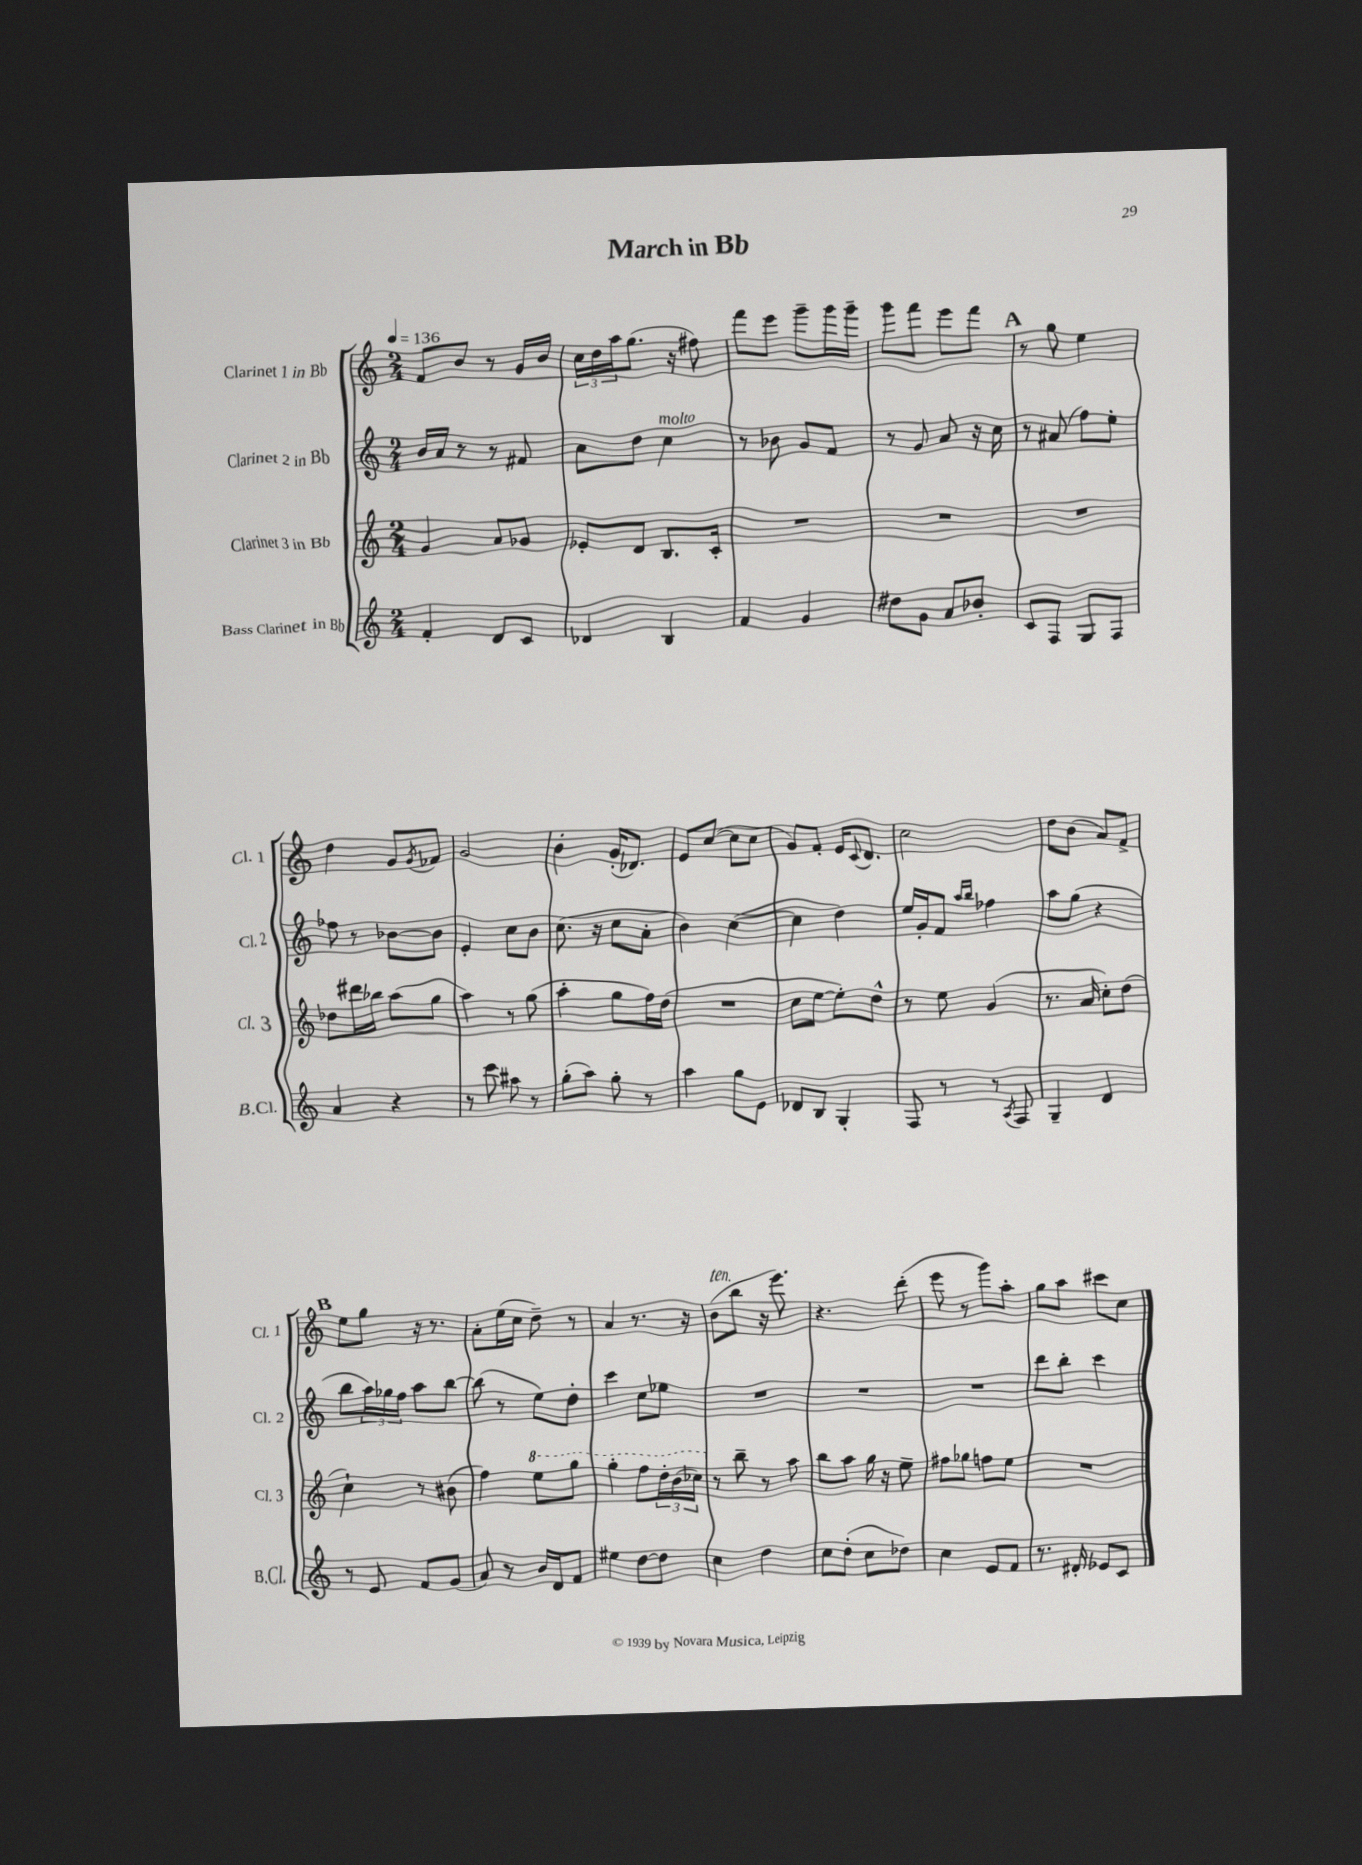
\header { title = "March in Bb" }
<<
\new StaffGroup <<
\new Staff = "s0" \with { instrumentName = "Clarinet 1 in Bb" shortInstrumentName = "Cl. 1" } {
    \clef treble \key c \major \numericTimeSignature \time 2/4 \tempo 4 = 136
    f'8 b'8 r8 g'16 b'16 |
    \tuplet 3/2 { c''16 d''16 a''16 } g''8.( r16 fis''8) |
    f'''8 e'''8 g'''8-- g'''16 g'''16-- |
    g'''8 f'''8 e'''8 f'''8 |
    \mark \markup { \bold "A" } r8 g''8 e''4 |
    d''4 g'8 \acciaccatura { g'8 } fes'8 |
    g'2 |
    b'4-. g'16-.( des'8.) |
    e'8 c''8~( c''8 c''8 |
    g'8) f'8-. e'16 \appoggiatura { c'8 } d'8. |
    c''2 |
    d''8 b'8( a'8) f'8-> |
    \mark \markup { \bold "B" } e''8 g''8 r16 r8. |
    a'8-. e''16( c''16 d''8--) r8 |
    a'4 r8. r16 |
    b'8^\markup { \italic "ten." }( b''8 r16 e'''8.) |
    r4. d'''8-.( |
    e'''8 r8 g'''8) a''8-. |
    g''8 a''8 cis'''8 c''8 \bar "|." |
}
\new Staff = "s1" \with { instrumentName = "Clarinet 2 in Bb" shortInstrumentName = "Cl. 2" } {
    \clef treble \key c \major \numericTimeSignature \time 2/4
    b'16 a'16 r8 r8 fis'8 |
    a'8 d''8 c''4^\markup { \italic "molto" } |
    r8 bes'8 g'8 f'8 |
    r8 g'8 a'8 r16 c''16 |
    \mark \markup { \bold "A" } r8 ais'8( f''8) e''8-. |
    fes''8 r8 bes'8~ bes'8 |
    e'4-. c''8 b'8 |
    c''8.( r16 c''8 a'8-. |
    b'4) c''4~( |
    c''4 d''4) |
    e''16 g'16-. f'8 \grace { a''16 b''16 } fes''4 |
    a''8 g''8( r4 |
    \mark \markup { \bold "B" } b''8 \tuplet 3/2 { a''16) ges''16 f''16 } a''8 b''8~ |
    b''8( r8 e''8) d''8-. |
    c'''4 c''8 ees''8 |
    R2 |
    R2 |
    R2 |
    d'''8 b''8-. c'''4 \bar "|." |
}
\new Staff = "s2" \with { instrumentName = "Clarinet 3 in Bb" shortInstrumentName = "Cl. 3" } {
    \clef treble \key c \major \numericTimeSignature \time 2/4
    g'4 a'8 ges'8 |
    ees'8-. d'8 b8. c'16-. |
    R2 |
    R2 |
    \mark \markup { \bold "A" } R2 |
    des''8 dis'''16 bes''16 a''8( g''8 |
    a''4) r8 g''8( |
    a''4-. g''8 f''16) d''16( |
    R2 |
    c''8 e''8~ e''8-.) d''8-^ |
    r8 e''8 g'4( |
    r8. a'16 c''8-.) d''8( |
    \mark \markup { \bold "B" } c''4-!) r8 bis'8( |
    f''4) \ottava #1 e'''8 g'''8 |
    g'''4-. f'''8 \tuplet 3/2 { d'''16-. b''16( ces'''16) \ottava #0 } |
    r8 b''8-- r8 a''8 |
    b''8 a''8 g''16 r16 e''8-- |
    fis''8 ges''8 f''8 e''8 |
    R2 \bar "|." |
}
\new Staff = "s3" \with { instrumentName = "Bass Clarinet in Bb" shortInstrumentName = "B.Cl." } {
    \clef treble \key c \major \numericTimeSignature \time 2/4
    f'4-. d'8 c'8 |
    des'4 b4 |
    f'4 g'4 |
    dis''8 g'8 a'8 bes'8-. |
    \mark \markup { \bold "A" } c'8 f8 g8 f8 |
    a'4 r4 |
    r8 c'''8 ais''8 r8 |
    g''8-.( a''8) g''8-. r8 |
    a''4 g''8 e'8 |
    des'8 b8 g4-. |
    f8 r8 r8 \acciaccatura { a8 } f8 |
    g4-- d'4 |
    \mark \markup { \bold "B" } r8 e'8 f'8 g'8( |
    a'8) r8 b'16 d'16 f'8 |
    eis''4 d''8~ d''8 |
    c''4 d''4 |
    c''8 d''8-.( c''8 des''8) |
    c''4 e'8 f'8 |
    r8. dis'16-. ees'8 c'8 \bar "|." |
}
>>
>>
\layout { \context { \Score \remove "Bar_number_engraver" } }
